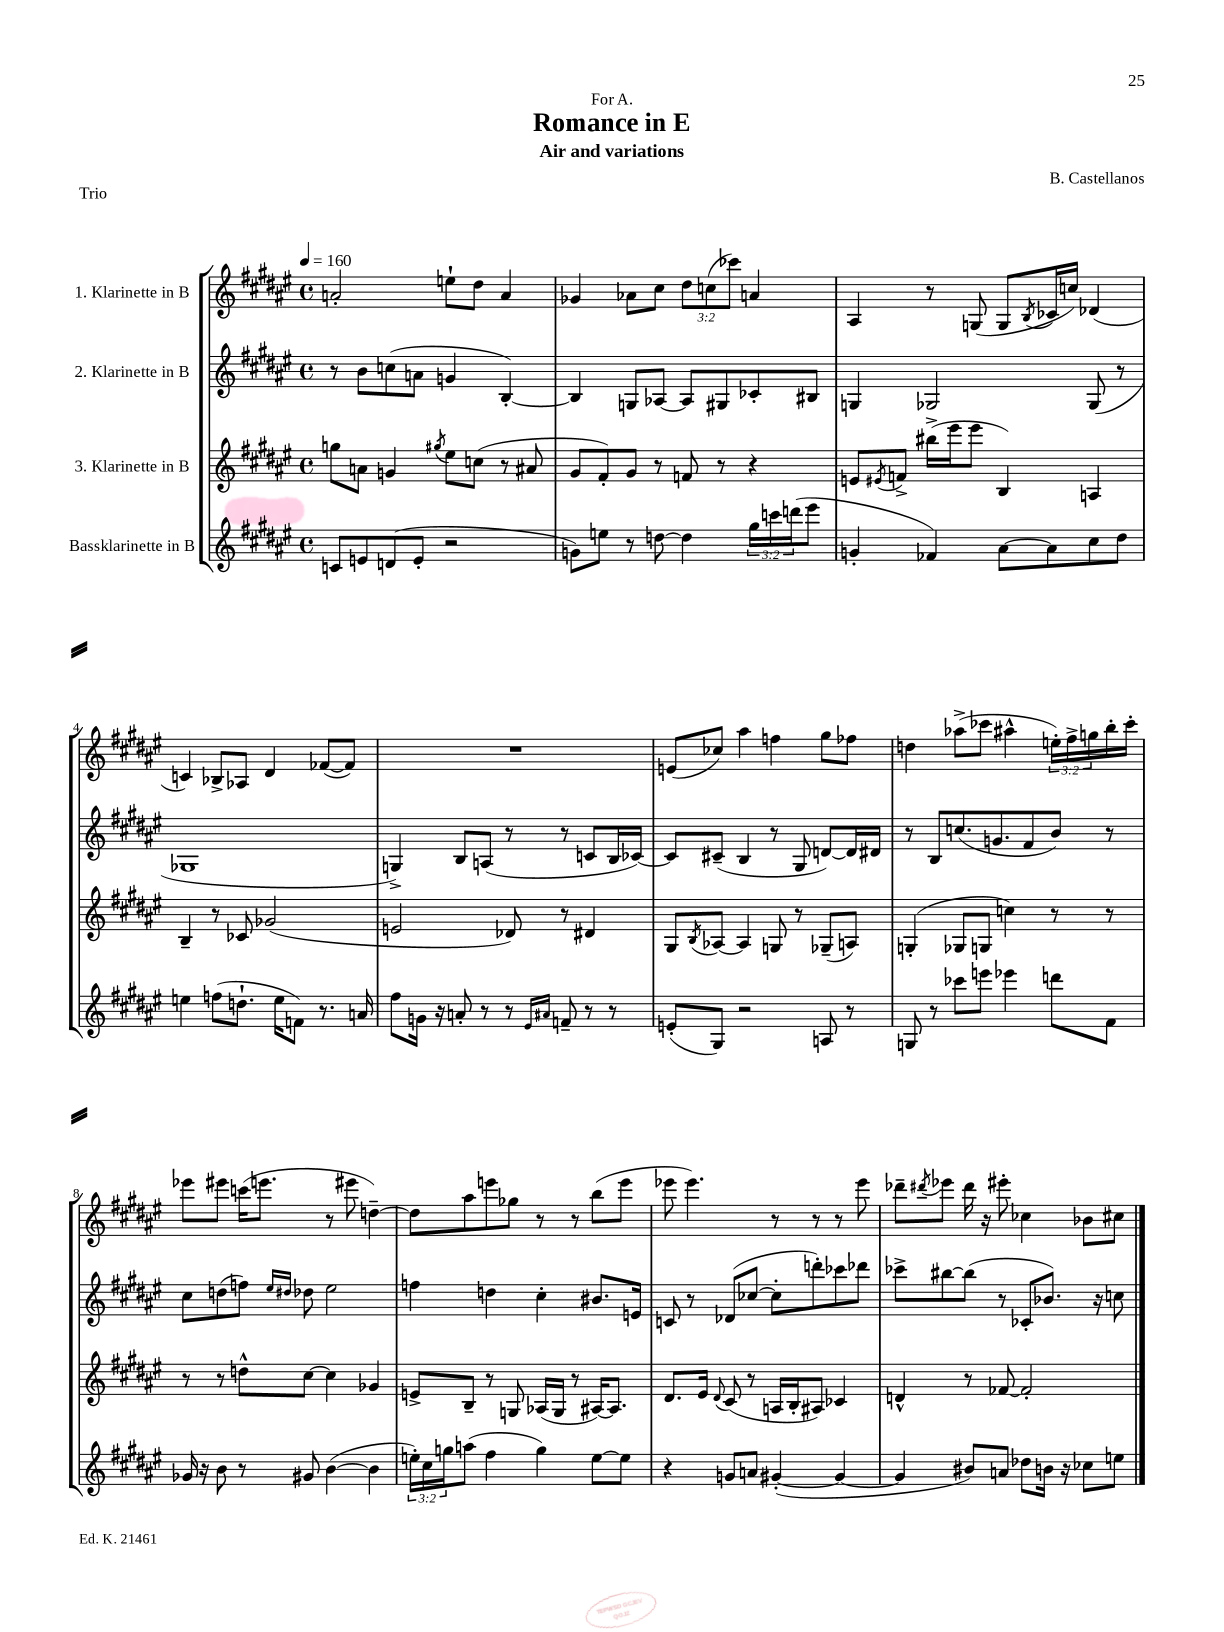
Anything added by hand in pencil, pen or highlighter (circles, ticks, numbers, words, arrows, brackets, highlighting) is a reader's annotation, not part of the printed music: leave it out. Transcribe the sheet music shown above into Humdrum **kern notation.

**kern	**kern	**kern	**kern
*staff4	*staff3	*staff2	*staff1
*clefG2	*clefG2	*clefG2	*clefG2
*k[f#c#g#d#a#e#]	*k[f#c#g#d#a#e#]	*k[f#c#g#d#a#e#]	*k[f#c#g#d#a#e#]
*M4/4	*M4/4	*M4/4	*M4/4
*met(c)	*met(c)	*met(c)	*met(c)
*MM160	*MM160	*MM160	*MM160
8c	8gg	8r	2a'
8e	8a	8b	.
(8d	4g	(8cc	.
8e'	.	8a	.
.	8qgg#	.	.
2r	8ee#	4g	8ee`
.	(8cc	.	8dd#
.	8r	[4B')	4a
.	8a#	.	.
=	=	=	=
8g)	8g#	4B]	4g-
8ee	8f#')	.	.
8r	8g#	8G	8a-
[8dd	8r	[8A-	8cc#
4dd]	8f	8A-]	12dd#
.	.	.	(12cc
.	8r	8G#	.
.	.	.	12ccc-)
24gg#	4r	8c-'	4a
24ccc	.	.	.
(24ddd	.	.	.
8eee#	.	8B#	.
=	=	=	=
4g'	8e	4G	4A#
.	8qe#	.	.
.	8f^	.	.
4f-)	(16bb#^	2G-	8r
.	16eee#	.	.
.	8eee#	.	(8G
[8a#	4B)	.	8G
.	.	.	8qB
8a#]	.	.	16c-
.	.	.	16cc)
8cc#	4A	(8G-	(4d-
8dd#	.	8r	.
=	=	=	=
4ee	4B~	1G-	4c)
(8ff	8r	.	8B-^
8.dd`	8c-	.	8A-
.	(2g-	.	4d#
16ee	.	.	.
8f)	.	.	.
8.r	.	.	([8f-
.	.	.	8f-])
16a	.	.	.
=	=	=	=
8ff#	2e	4G^)	1r
16g	.	.	.
16r	.	.	.
8a'	.	8B	.
8r	.	(8A	.
8r	8d-)	8r	.
16qqe#	.	.	.
16qqa#	.	.	.
8f~	8r	8r	.
8r	4d#	8c	.
8r	.	16B	.
.	.	[16c-)	.
=	=	=	=
(8e'	8G#	8c-]	(8e
.	8qB	.	.
8G#)	[8A-	(8c#~	8cc-)
2r	4A-]	4B	4aa#
.	8G	8r	4ff
.	8r	8G#	.
8A	(8G-~	[8d)	8gg#
8r	8A)	16d]	8ff-
.	.	16d#	.
=	=	=	=
8G	(4G'	8r	4dd
8r	.	8B	.
8ccc-	8G-	(8.cc	(8aa-^
8eee	8G	.	8ccc-
.	.	8.g	.
4eee-	4cc)	.	4aa#^^
.	.	8f#	.
8ddd	8r	8b)	24ee')
.	.	.	24ff#^
.	.	.	24gg
8f#	8r	8r	16bb'
.	.	.	16ccc-'
=	=	=	=
16g-	8r	8cc#	8eee-
16r	.	.	.
8b	8r	(8dd	8eee#
8r	8dd^^	8ff)	(16ccc
.	.	.	8.eee
.	.	16qqee#	.
.	.	16qqdd#	.
8g#	[8cc#	8dd-	.
([4b	4cc#]	2ee#	8r
.	.	.	8eee#
4b]	4g-	.	[4dd~)
=	=	=	=
24ee')	8e^	4ff	8dd]
24cc#	.	.	.
24gg	.	.	.
(8aa	8B~	.	8aa#
4ff#	8r	4dd	8eee
.	8G	.	8gg-
4gg)	(16A-	4cc#'	8r
.	16G	.	.
.	8r	.	8r
[8ee	[16A#)	8.b#	(8bb
.	8.A#]	.	.
8ee]	.	.	8eee
.	.	16e	.
=	=	=	=
4r	8.d#	8c	8eee-
.	.	8r	4.eee-)
.	16e#	.	.
.	8qqd#	.	.
8g	(8c#	(8d-	.
8a	8r	[8cc-	.
([4g#'	16A	8cc-']	8r
.	16B'	.	.
.	8A#)	8ddd')	8r
4g#_	4c-	8ccc-	8r
.	.	8ddd-	8eee-
=	=	=	=
4g#]	4d^^	8ccc-^	8ddd-~
.	.	.	8qddd#
.	.	[8bb#	8eee-
8b#)	8r	(8bb#]	16ddd#
.	.	.	16r
8a	[8f-	8r	8eee#'
8dd-	2f-']	8c-'	4cc-
16b	.	8.b-)	.
16r	.	.	.
8cc-	.	.	8b-
.	.	16r	.
8ee	.	8cc	8cc#
==	==	==	==
*-	*-	*-	*-
